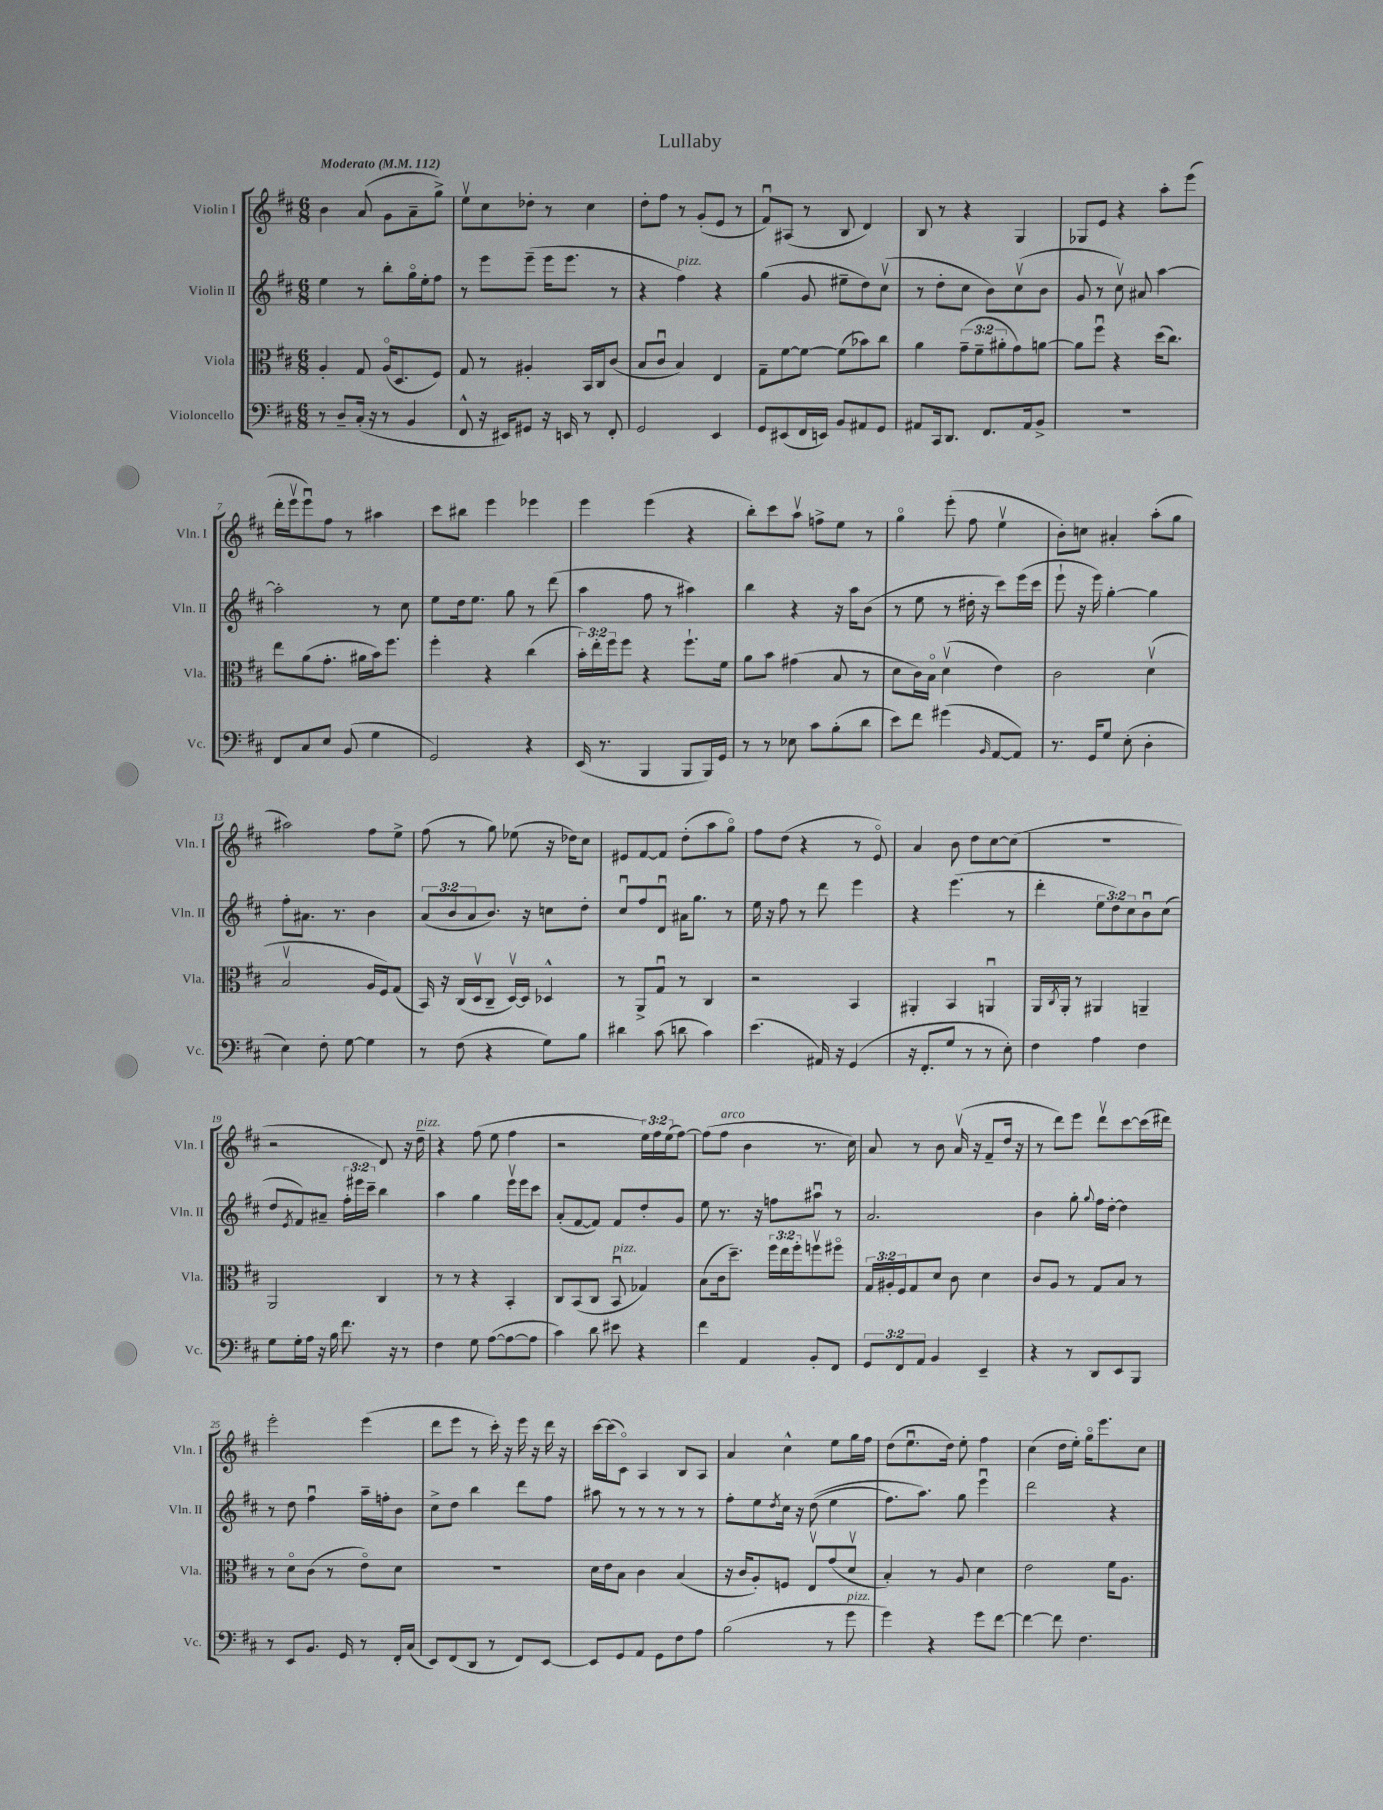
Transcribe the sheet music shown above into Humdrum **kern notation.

**kern	**kern	**kern	**kern
*staff4	*staff3	*staff2	*staff1
*clefF4	*clefC3	*clefG2	*clefG2
*k[f#c#]	*k[f#c#]	*k[f#c#]	*k[f#c#]
*M6/8	*M6/8	*M6/8	*M6/8
*MM112	*MM112	*MM112	*MM112
8r	4A'/	4ee\	4b\
8D~/L	.	.	.
(16C#'/Jk	8G/	8r	(8a/
16r	.	.	.
8r	(16Ao/LK	8bb'\L	8g\L
.	8.D/	.	.
4BB/	.	16ggo\L	8a~\
.	.	16ee'\J	.
.	8F#/J)	8ff#\J	8gg^\J)
=	=	=	=
8FF#^^/	8G/	8r	8eev\L
16r	8r	8eee\L	8cc#\
16EE#/LK)	.	.	.
8GG#/J	4A#'/	(8eee~\J	8dd-'\J
16r	.	16eee\LK	8r
16EE/	.	8.eee\J	.
8r	16BB/LL	.	4cc#\
.	16C#/J	.	.
8FF#'/	(8c#/J	8r	.
=	=	=	=
2GG/	8B/L	4r	8dd'\L
.	8c#u/J	.	8ff#\J
.	4B/)	4ff#\)	8r
.	.	.	(8g'/L
4EE/	4E/	4r	8e/J
.	.	.	8r
=	=	=	=
8GG/L	8G~\L	(4gg\	8f#u/L)
(8EE#/	[8f#\	.	(8A#/J
16FF#/L	8f#\_J	8g/	8r
16EE/JJ)	.	.	.
8BB/L	(8f#\]L	8ee#~\L	8B/
8AA#/	8b-\)	8dd\)	4d/)
8GG/J	8cc#\J	(8cc#v\J	.
=	=	=	=
8AA#/L	4a\	8r	8B/
16CC#/k	.	8dd'\L	8r
8.DD/J	.	.	.
.	(12g~\L	8cc#\J	4r
.	12f#~\	.	.
8.FF#/L	.	8b\L)	.
.	12a#'\	.	.
.	8g\)	(8cc#v\	4G/
16AA#/k	.	.	.
8BB^/J	[8a\J	8b\J	.
=	=	=	=
2.r	8a\]L	8g/	8G-/L
.	8ff#u\J	8r	8e/J
.	4r	8cc#v\)	4r
.	.	8a#/	.
.	(16dd\LK	[4aa\	8aa'\L
.	8.cc#\J)	.	.
.	.	.	(8eee\J
=	=	=	=
8FF#/L	8ee\L	2aa'\]	16ddd'\LL
.	.	.	16eeev\J
8C#/	(8a\	.	8eeeu\)
8E/J	8.g'\J	.	8ff#\J
(8BB/	.	.	8r
.	16a#\LL	.	.
4G\	16b\J)	8r	4aa#\
.	8.ff#\J	.	.
.	.	8cc#\	.
=	=	=	=
2GG/)	4ff#'\	8ee\L	8ccc#\L
.	.	16dd\k	8bb#\J
.	.	8.ee\J	.
.	4r	.	4eee\
.	.	8gg\	.
4r	(4cc#\	8r	4eee-\
.	.	(8ddd\	.
=	=	=	=
(16EE/	24b'\LL)	4aa\	4eee\
.	24ee'\	.	.
8.r	.	.	.
.	24ff#\J	.	.
.	8ff#\J	.	.
4BBB/	4r	8ff#\	(4eee\
.	.	8r	.
8BBB/L	8.ff#`\L	4aa#\)	4r
16BBB/L)	.	.	.
16GG/JJ	16f#\Jk	.	.
=	=	=	=
8r	8a\L	4bb\	8bb'\L)
8r	8b\J	.	8ccc#\
8E-\	(4g#\	4r	8aav\J
8c#\L	.	.	8ff^\L
(8B'\	8B/	16r	8ee\J
.	.	16aa\LK	.
8d\J	8r	(8b\J	8r
=	=	=	=
8e\L)	8d\L	8r	4ggo\
8f#\J	16c#\L)	8ee\	.
.	16Bo\JJ	.	.
(4g#\	(4dv\	8r	(8eee'\
.	.	16dd#'\	8ff#\
.	.	16r	.
16qqBB/	.	.	.
[8AA/L	4e\)	8ccc#\L)	4eev\
8AA/]J)	.	(16eee\L	.
.	.	16ccc#\JJ	.
=	=	=	=
8.r	2c#\	8eee`\	8b'\L)
.	.	16r	8cc\J
16GG/LK	.	16eee\)	.
8G/J	.	[4gg'\	4a#'/
(8E'\	.	.	.
4D'\	(4dv\	4gg\]	(8aa'\L
.	.	.	8gg\J
=	=	=	=
4E\)	2Bv/	8ff#'\L	2aa#\)
.	.	8.a#\J	.
8F#'\	.	.	.
.	.	8.r	.
[8G\	.	.	.
4G\]	16A/LL	4b\	8ff#\L
.	16F#/J)	.	.
.	(8G/J	.	8ee^\J
=	=	=	=
8r	16BB/)	(12a/L	(8ff#\
.	16r	.	.
.	.	12b/	.
(8F#\	(16C#/LL	.	8r
.	.	12a/	.
.	16Dv/J	.	.
4r	8C#~/J	8.b/J)	8gg\)
.	[16Dv/LL)	.	(8ee-\
.	16D/]JJ	16r	.
8G\L)	4D-^^/	8cc\L	16r
.	.	.	16dd-\LK)
8B\J	.	8dd'\J	8cc#\J
=	=	=	=
4d#\	8r	8cc#u/L	8e#/L
.	8AA^/L	8ff#/	[8f#/
(8c#\	8Gu/J	8du/J	8f#/]J
8d\	8r	16a#\LK	(8dd'\L
.	.	8.gg\J	.
4c#\)	4C#/	.	8aa\
.	.	8r	8ggo\J)
=	=	=	=
(4.e\	2r	16ee\	8ff#\L
.	.	16r	.
.	.	8ff#\	(8dd\J
.	.	8r	4r
16AA#/)	.	8ddd\	.
16r	.	.	.
(4GG/	4BB/	4eee\	8r
.	.	.	8eo/)
=	=	=	=
16r	4AA#'/	4r	4a/
8.FF#'/L	.	.	.
8G/J	4BB/	(4.eee\	8b\
8r	.	.	8dd\L
8r	4AAu/	.	[8cc#\
8E'\)	.	8r	(8cc#\]J
=	=	=	=
4F#\	16AA/LL	4ddd'\	2.r
.	8qC#/	.	.
.	16AA'/JJ	.	.
.	8r	.	.
4A\	4AA#/	12ee\L	.
.	.	12dd\)	.
.	.	12cc#\	.
4F#\	4AA~/	8bu\	.
.	.	(8cc#\J	.
=	=	=	=
8G\L	2AA/	8dd/L	2r
.	.	8qe/	.
16G'\L	.	8f#/)	.
16A\JJ	.	.	.
16r	.	8a#~/J	.
16B\	.	.	.
8.f#\	.	24ff#'\LL	.
.	.	24eee#\	.
.	.	24ccc#~\JJ	.
.	4C#/	4bb\	8d/)
16r	.	.	.
8r	.	.	16r
.	.	.	16dd~\
=	=	=	=
4F#\	8r	4aa\	4r
.	8r	.	.
8G\	4r	4gg\	(8ff#\
([8A\L	.	.	8ee\
8A\_	4BB'/	16eeev\LL	4ff#\
.	.	16eee\J	.
8A\]J	.	8ccc#\J	.
=	=	=	=
4c#\)	8C#/L	(8a'/L	2r
.	(8BB/	[8f#/	.
8d\	8C#/J	8f#/]J)	.
8e#\	8BBu/	8f#/L	.
4r	4G-/)	8dd'/	24ee\LL)
.	.	.	24ff#\
.	.	.	(24ee\J
.	.	8g/J	[8ff#\J)
=	=	=	=
4f#\	(8B\L	8ee\	(8ff#\]L
.	16c#\k	8.r	8ff#\J
.	8.dd~\J)	.	.
4AA/	.	.	4b\
.	.	16r	.
.	24ff#\LL	8ff\L	.
.	24ee\	.	.
.	24ff#'\J	.	.
8BB'/L	8ffv\	8aa#u\J	8.r
8FF#/J	8ff#o\J	8r	.
.	.	.	16cc#\)
=	=	=	=
12GG/L	24G/LL	2.a/	8a/
.	24A#'/	.	.
12FF#/	24F#/J	.	.
.	8G/	.	8r
12AA/J	.	.	.
4BB/	8d/J	.	8b\
.	8c#\	.	(16av/
.	.	.	16r
4EE~/	4d\	.	8f#~/L
.	.	.	16dd/Jk
.	.	.	16r
=	=	=	=
4r	8c#/L	4b\	8r
.	8A/J	.	8ddd\L)
8r	8r	8gg'\	8eee\J
.	.	8qqgg/	.
8DD/L	8G/L	16ff#\LL	8dddv\L
.	.	[16dd'\JJ	.
8EE/	8B/J	4dd\]	[8ccc#\
8BBB/J	8r	.	(16ccc#\]L
.	.	.	16ddd#\JJ)
=	=	=	=
8r	8r	8r	2eee'\
8EE/L	8do\L	8dd\	.
8.BB/J	(8c#\J	4ff#u\	.
.	8r	.	.
16GG/	.	.	.
8r	8eo\L)	16aa~\LL	(4eee\
.	.	16ff'\J	.
16FF#'/LL	8d\J	8b\J	.
(16C#/JJ	.	.	.
=	=	=	=
8EE/L)	2.r	8cc#^\L	8ddd\L
(8FF#/	.	8dd\J	8eee\J
8DD/J	.	4bb\	8r
8r	.	.	16ccc#'\)
.	.	.	16r
8FF#/L)	.	8ddd\L	16eee\
.	.	.	16r
[8EE/J	.	8ff#\J	16ddd\
.	.	.	16r
=	=	=	=
8EE/]L	16d\LL	8aa#\	[16ccc#\LL
.	16e\J	.	(16ccc#\]J
8GG/	8B\J	8r	8c#o\J)
8AA/J	4c#\	8r	4A/
8GG\L	.	8r	.
8F#\	(4B/	8r	8B/L
8A\J	.	8r	8A/J
=	=	=	=
(2B\	16r	8ff#'\L	4a/
.	16c#/LK	.	.
.	8A'/)	8ee\	.
.	.	8qdd/	.
.	8F/J	16cc#\Jk	4cc#^^\
.	.	16r	.
.	8Ev/L	&((8dd\	.
8r	(8g/	4ee\	8ee\L
8g\	8dv/J	.	16gg\L
.	.	.	16ff#\JJ
=	=	=	=
4g\)	4B'/)	8.ff#\L)	(8dd\L
.	.	.	8.eeu\
.	.	8.aa\J&)	.
4r	8r	.	.
.	.	.	16dd\Jk)
.	8A/	8gg\	8ee'\
8g\L	4d\	4eeeu\	4ff#\
[8f#\J	.	.	.
=	=	=	=
4f#\_	2e\	2ddd\	(4cc#\
8f#\]	.	.	16dd\LL
.	.	.	16ee'\JJ)
4.F#\	.	.	16ggo\LK
.	.	.	8.eee\
.	16f#\LK	4r	.
.	8.A\J	.	.
.	.	.	8cc#\J
==	==	==	==
*-	*-	*-	*-
